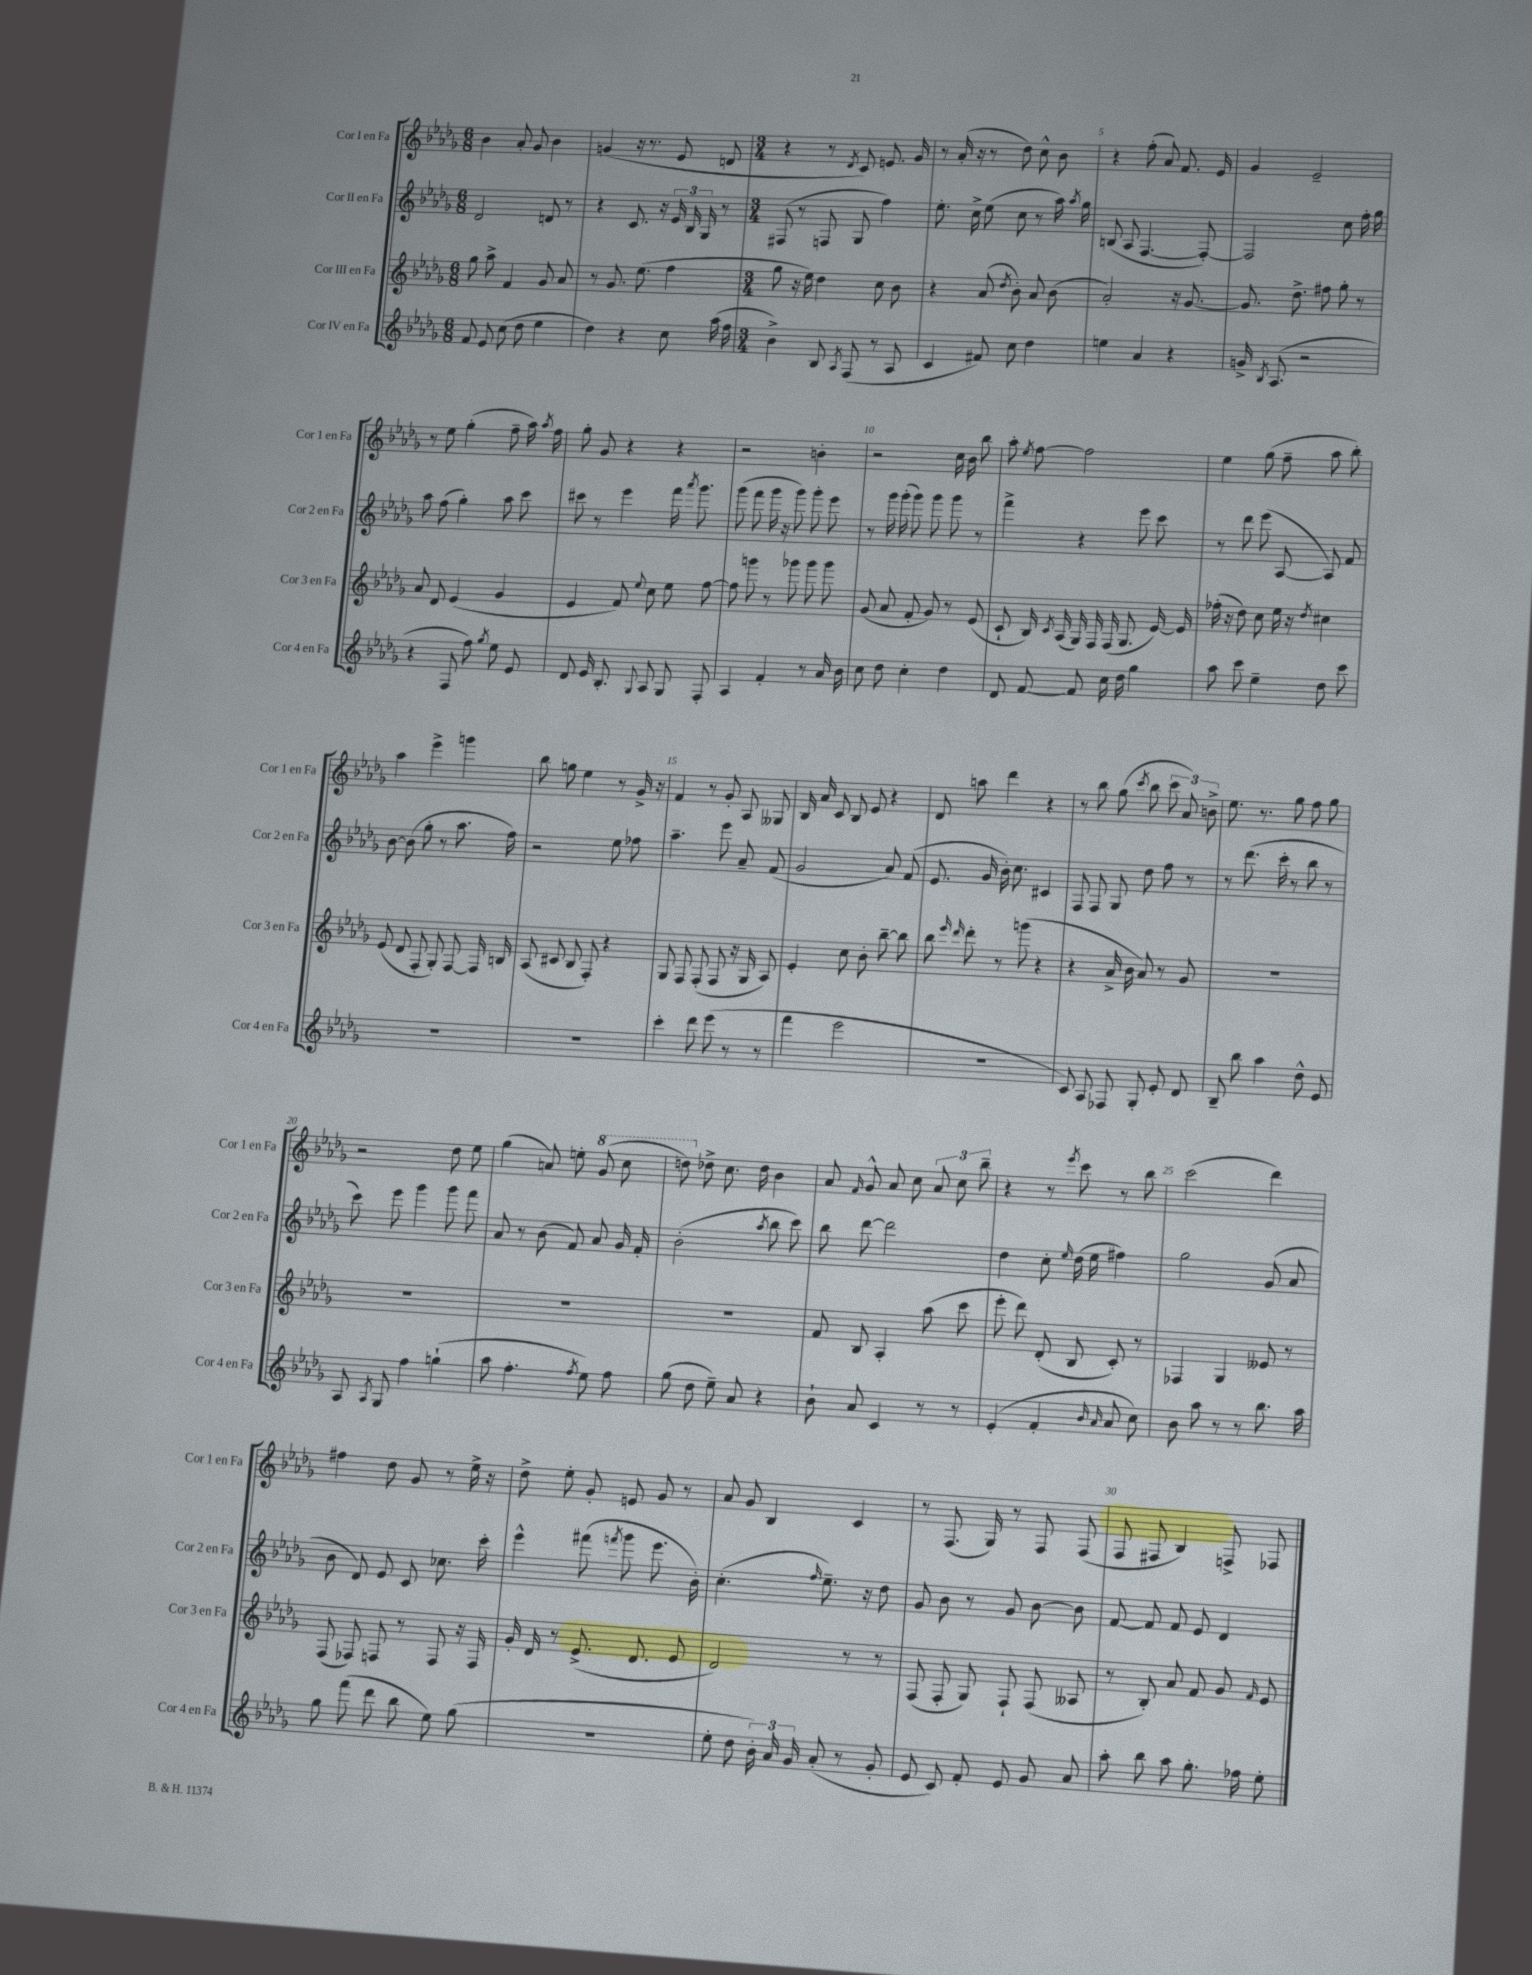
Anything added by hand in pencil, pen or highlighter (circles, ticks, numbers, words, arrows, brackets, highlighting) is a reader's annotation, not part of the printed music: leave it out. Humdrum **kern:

**kern	**kern	**kern	**kern
*staff4	*staff3	*staff2	*staff1
*clefG2	*clefG2	*clefG2	*clefG2
*k[b-e-a-d-g-]	*k[b-e-a-d-g-]	*k[b-e-a-d-g-]	*k[b-e-a-d-g-]
*M6/8	*M6/8	*M6/8	*M6/8
8f	8gg-	2d-	4b-
8e-	8aa-^	.	.
(8cc	4f	.	8a-'
8dd-	.	.	8g-
4ee-	8g-	8d	4b-
.	8a-	8r	.
=	=	=	=
4dd-)	8r	4r	(4g
.	8.g-	.	.
4r	.	8.c	16r
.	(8.ee-	.	8.r
.	.	16r	.
8cc	4ff	24e-	8e-
.	.	24B-	.
.	.	24G-	.
(16aa-	.	8r	8d
16ff	.	.	.
=	=	=	=
*M3/4	*M3/4	*M3/4	*M3/4
4b-^)	8gg-	(8F#	4r
.	16r	8r	.
.	16ee-)	.	.
8B-	4dd-	8F	8r
8qA-	.	.	8qd-
(8F	.	8G-	8c)
8r	8cc	4ff)	8.e
8A-	8b-	.	.
.	.	.	16g-
=	=	=	=
4c	4r	8.ee-'	8r
.	.	.	(16a-'
.	.	16cc^	16r
8f#)	(8a-	(8ee-	8r
.	8qdd-	.	.
8cc	8b-')	8cc	8dd-)
4dd-	8a-	8r	8cc^^
.	(8b-	16aa-)	8b-
.	.	8qaa-	.
.	.	16gg-	.
=	=	=	=
4ee	2a-')	(8B	4r
.	.	8A-	.
4a-	.	[4.F	(8ff'
.	.	.	8a-)
4r	16r	.	8.f
.	[8.g-	.	.
.	.	8F'_)	.
.	.	.	16e-
=	=	=	=
16g^	8.g-]	2F]	4g-
8qB-	.	.	.
(8.A-	.	.	.
.	8.dd-^	.	.
2r	.	.	2e-~
.	8ff#	.	.
.	8gg-'	8cc	.
.	8r	16ff'	.
.	.	16gg-	.
=	=	=	=
4r	8a-	8aa-	8r
.	8d-	(8ff	8ee-
8F	(4e-	4gg-')	(4gg-'
8ff)	.	.	.
8qgg-	.	.	.
8ee-	4g-	8aa-	8ff~
8e-	.	8ccc	16aa-)
.	.	.	8qaa-
.	.	.	16ff
=	=	=	=
8d-	4e-	8ccc#	8gg-'
16e-	.	8r	8g-
8.B-'	.	.	.
.	8f)	4eee-	4r
8qqG-	8qqee-	.	.
8A-	8cc	.	.
8G-	8ee-	16fff	4r
.	.	8qaaa-	.
.	.	8.ggg-	.
8F'	[8ff	.	.
=	=	=	=
4A-	8ff]	(8ggg-	2r
.	8ggg	8fff	.
4f'	8r	16ggg-	.
.	.	16r	.
.	8ggg-	8ggg-)	.
8r	8ggg-	8ggg-'	4b'
16a-	8ggg-	8eee-	.
16b-	.	.	.
=	=	=	=
8cc	(8g-	8r	2r
8dd-	8a-	16ggg-	.
.	.	(16ggg-'	.
4cc'	8f'	8ggg-)	.
.	8g-)	8ggg-	.
4dd-	8r	8ggg-	16cc
.	.	.	16b-
.	(8e-	8r	8bb-
=	=	=	=
8d-	8c`	4fff^	8aa-'
.	.	.	8qee-
[8f	16B-)	.	[8ff
.	8qc	.	.
.	(16A-	.	.
8f]	16G-)	4r	2ff]
.	16F	.	.
16cc	(16F	.	.
16dd-	8.G-	.	.
4gg-	.	8eee-	.
.	[16e-)	8ccc	.
.	16e-]	.	.
=	=	=	=
8aa-	(16ff-'	8r	4ee-
.	16r	.	.
8ccc	8dd-)	8ddd-	.
4ee-~	8cc	(8eee-	(8gg-
.	16ee-	[8A-	8ff~
.	16r	.	.
.	8qdd-	.	.
8dd-	4cc#	8A-])	8aa-
8ccc	.	8f	8bb-')
=	=	=	=
2.r	(8e-	[8b-	4aa-
.	8d-	(8b-]	.
.	8F'	8gg-'	4eee-^
.	8G-')	8r	.
.	[8F	8.aa-	4ggg
.	16F]	.	.
.	16B	16ff)	.
=	=	=	=
2.r	(8A-	2r	8bb-
.	8c#	.	8gg
.	8B-	.	4ee-
.	8F')	.	.
.	4r	8ee-	8r
.	.	8ff-	16g-^
.	.	.	16r
=	=	=	=
4ccc'	8G-	4.aa-~	4f
.	8F	.	.
8ddd-	(8F'	.	8r
(8eee-	8F	8eee-	8g-'
8r	16r	8a-~	8A-
.	16G-	.	.
8r	8A-)	(8f	8G--
=	=	=	=
4fff	4e-'	2g-	16B-
.	.	.	16a-
.	.	.	8c
2eee-	8cc	.	8B-
.	8b-'	.	8e-
.	[8bb-~	8a-)	4r
.	8bb-]	(8f	.
=	=	=	=
2.r	8bb-	8.e-	8d-
.	16qqeee-	.	.
.	16qqddd-	.	.
.	8ddd-'	.	8aa
.	.	16g-	.
.	8r	16b-')	4ddd-
.	.	8.cc	.
.	(8ggg	.	.
.	4r	4c#	4r
=	=	=	=
8c)	4r	8F	8r
8A-	.	8F	8bb-
8F-	16a-^	8G-	(8gg-
.	16b-	.	.
.	.	.	8qccc
8G-'	8a-)	8dd-	8bb-
8e-'	8r	8ff	12ccc
.	.	.	12a-)
8d-	8g-	8r	.
.	.	.	12b^
=	=	=	=
8B-~	2.r	8r	8.ee-
8bb-	.	(8.ddd-	.
.	.	.	8.r
4aa-	.	.	.
.	.	16ccc'	.
.	.	8r	8gg-
8dd-^^	.	8bb-	8ff
8e-	.	8r	8gg-
=	=	=	=
8A-	2.r	8ccc)	2r
8qA-	.	.	.
8G-	.	8eee-	.
4ff	.	4ggg-	.
(4gg`	.	8ggg-	8dd-
.	.	8fff	8ee-
=	=	=	=
8aa-	2.r	8a-	(4gg-
4.ff'	.	8r	.
.	.	(8b-	8a)
.	.	8f)	8ee'
8qff	.	.	.
8ee-)	.	8a-	(8gg-
8ff	.	16g-	8ccc
.	.	16f'	.
=	=	=	=
(8gg-	2.r	(2b-'	8ddd)
8dd-	.	.	8dd-^
8ee-~)	.	.	8.cc
8a-	.	.	.
.	.	.	16dd-
.	.	8qaa-	.
4r	.	8bb-	4b-
.	.	8ccc)	.
=	=	=	=
8b-`	8f	8bb-	8a-
.	.	.	16qqf
8a-	8B-	[8ddd-	8g-^^
4c	4A-'	2ddd-]	8a-
.	.	.	8cc
8r	(8aa-	.	12a-
.	.	.	12cc
8r	8ccc	.	.
.	.	.	12bb-~
=	=	=	=
(4e-'	8eee-'	4dd-	4r
.	8ddd-)	.	.
4f'	(8d-'	8cc'	8r
.	.	16qqee-	8qeee-
.	8B-	(16dd-	8ccc
.	.	16ee-	.
16qqb-	.	.	.
16qqa-	.	.	.
8a-	8c')	4ff#)	8r
8cc)	8r	.	8bb-
=	=	=	=
8b-	4F-	2gg-	(2ccc
8aa-	.	.	.
8r	4G-	.	.
8r	.	.	.
8.bb-	8e--	(8g-	4ddd-)
.	8r	8a-	.
16aa-	.	.	.
=	=	=	=
8gg-	(8F	8b-	4ff#
(8fff	8F-)	8d-)	.
8ddd-	8F	8e-	8dd-
8bb-	8r	8c	8g-
8ee-)	8F	8.cc-	8r
(8gg-	16r	.	16ee-^
.	16F	16ccc'	16r
=	=	=	=
2.r	16g-'	4eee-^^	8dd-^
.	16d-	.	.
.	8r	.	8ee-'
.	(8.e-^	(8fff#	8g-'
.	.	8qfff	.
.	.	8ggg-	8e
.	8.d-	.	.
.	.	8.eee-	8g-
.	8e-	.	8r
.	.	16b-')	.
=	=	=	=
8ee-'	2d-)	(4.cc'	8a-
8dd-	.	.	8g-
24b-')	.	.	4B-
24a-	.	.	.
24g-	.	.	.
.	.	16qqff	.
(8a-'	.	8.ee-~)	.
8r	8r	.	4c
.	.	16r	.
8g-'	8r	8dd-	.
=	=	=	=
8e-	(8F	8g-	8r
8c)	8F'	8b-	(8.F
8f'	8G-)	8r	.
.	.	.	16G-)
8e-	8F`	8g-	8r
8g-	(8F	[8b-	8F
8a-	8A--	8b-]	(8F
=	=	=	=
8aa-'	8r	[8f	8F
8bb-	8B-')	8f]	8F#
8aa-	8a-	8f	4B-)
8.gg-'	8f	8e-	.
.	8g-	4d-	8F^
16ff-	.	.	.
.	16qqf	.	.
8ee-'	8e-	.	8F-
==	==	==	==
*-	*-	*-	*-
